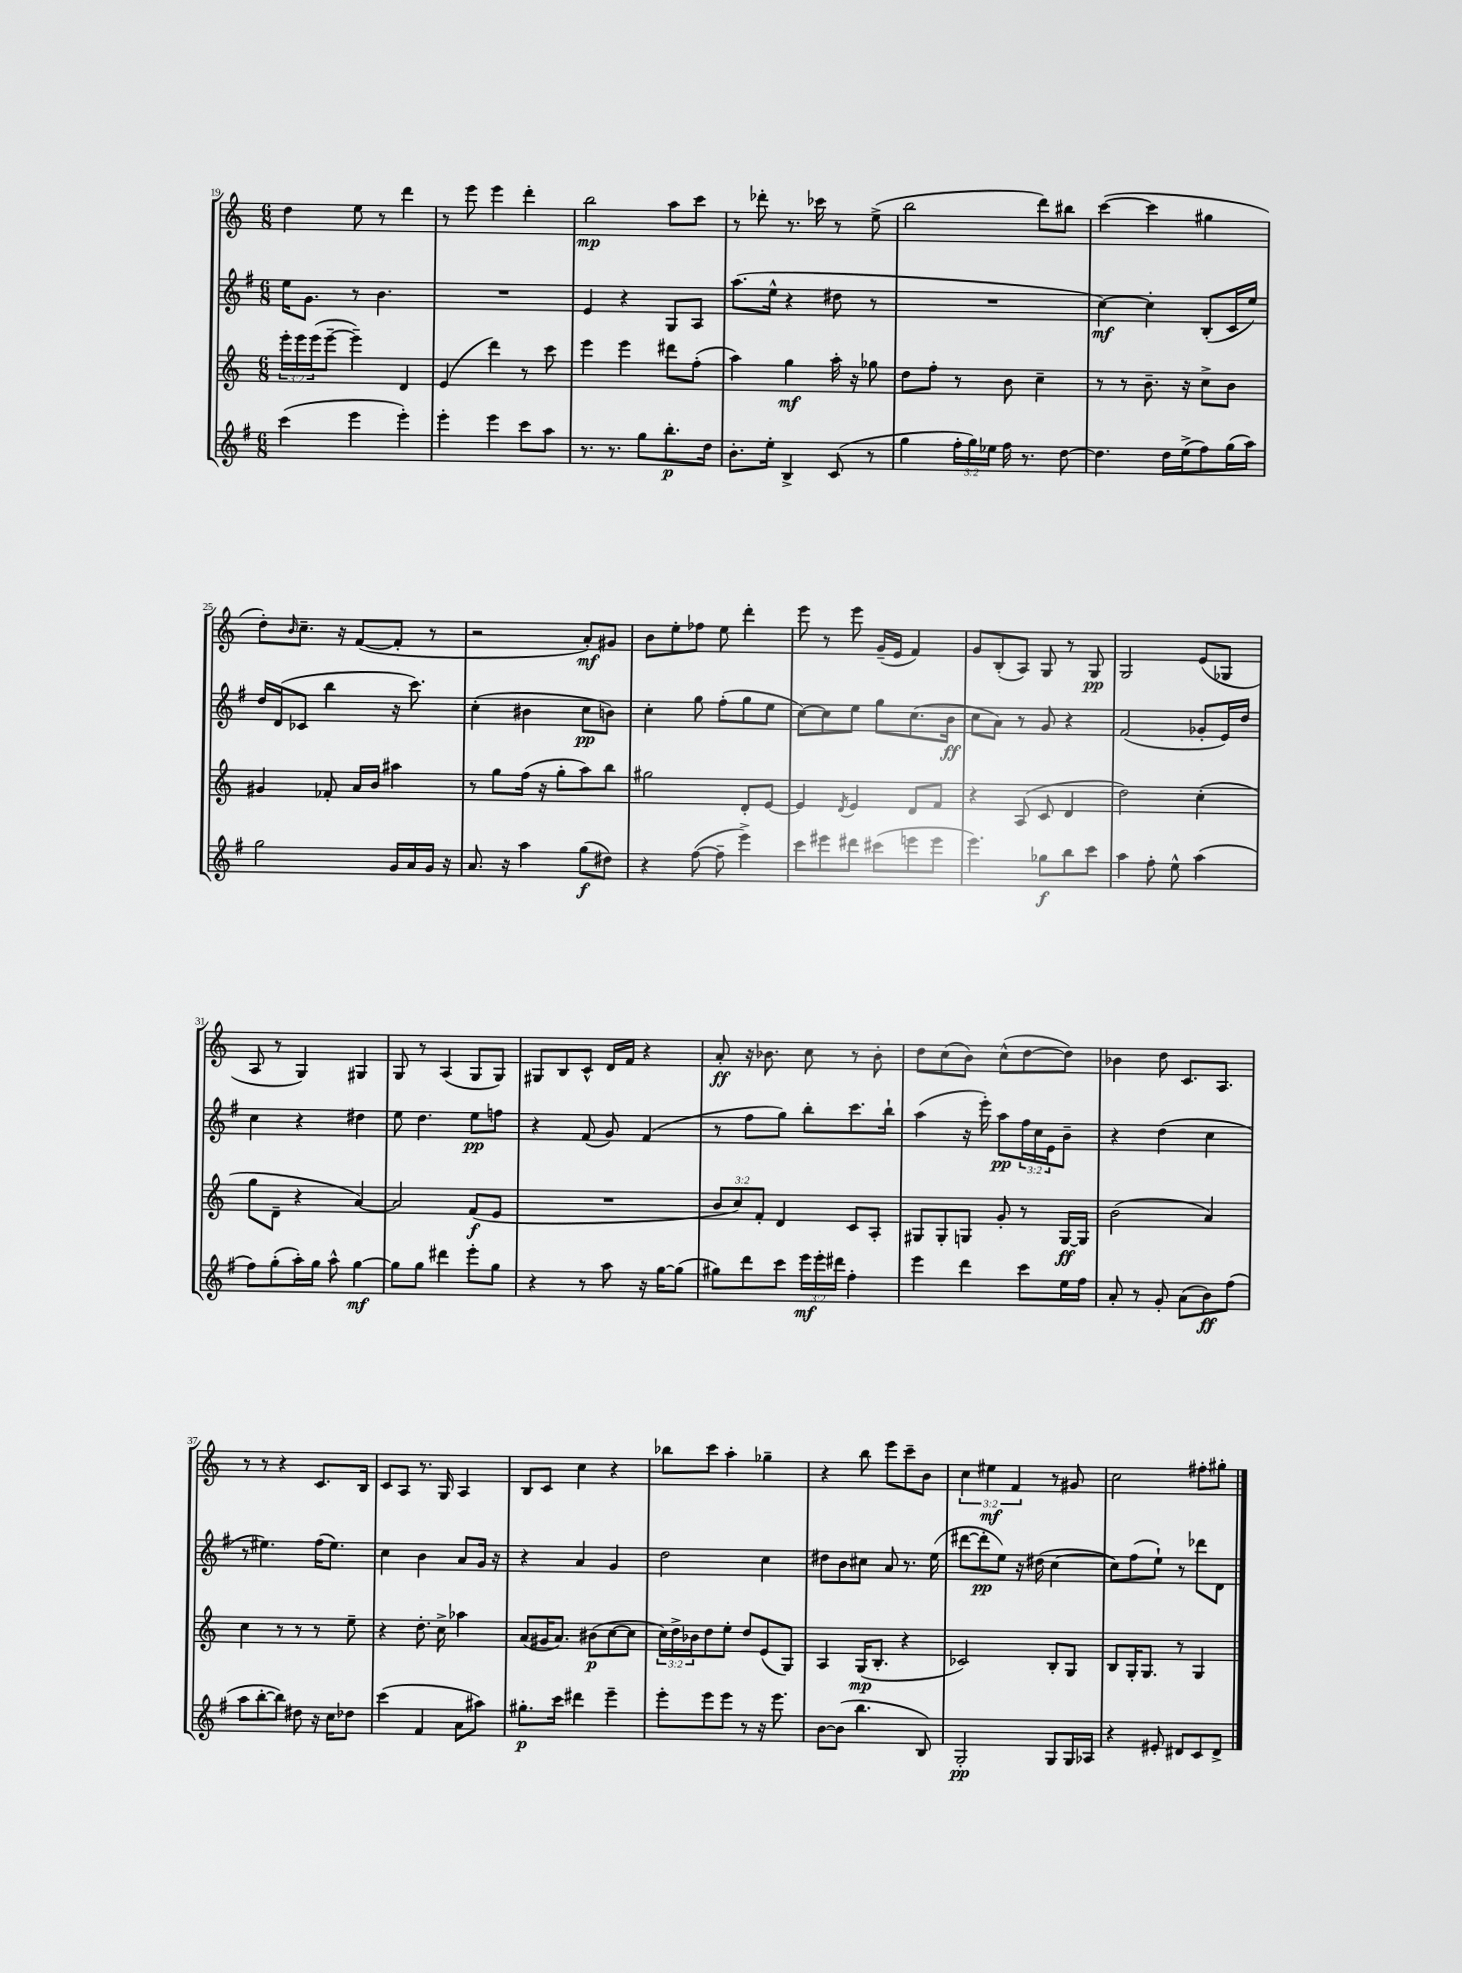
<<
\new StaffGroup <<
\new Staff = "s0" {
    \clef treble \key c \major \numericTimeSignature \time 6/8 \override Staff.TupletNumber.text = #tuplet-number::calc-fraction-text
    d''4 e''8 r8 d'''4 |
    r8 e'''8 e'''4 d'''4-. |
    b''2\mp a''8 c'''8 |
    r8 des'''8-. r8. ces'''16 r8 e''8->( |
    b''2 d'''8) bis''8 |
    c'''4~( c'''4 gis''4 |
    d''8-.) \grace { b'16 } c''8.-- r16 f'8~( f'8-. r8 |
    r2 a'8-.\mf) gis'8 |
    b'8 e''8-. fes''8 e''8 d'''4-. |
    e'''8 r8 e'''8 g'16--( e'16 f'4) |
    g'8 b8-.( a8) g8 r8 g8\pp |
    g2 e'8( ges8 |
    a8 r8 g4) gis4 |
    g8 r8 a4( g8 g8) |
    gis8 b8 c'8-^ d'16 f'16 r4 |
    a'8-.\ff r16 bes'8. c''8 r8 bes'8-. |
    d''8 c''8( b'8) c''8-^( d''8~ d''8) |
    bes'4 d''8 c'8. a8. |
    r8 r8 r4 c'8. b16 |
    c'8 a8 r8. g16 a4 |
    b8 c'8 c''4 r4 |
    bes''8 c'''8 a''4-. ges''4-- |
    r4 b''8 e'''8 c'''8-- b'8 |
    \tuplet 3/2 { c''4 eis''4\mf f'4 } r8 gis'8 |
    c''2 fis''8-. gis''8-. \bar "|." |
}
\new Staff = "s1" {
    \clef treble \key g \major \numericTimeSignature \time 6/8 \override Staff.TupletNumber.text = #tuplet-number::calc-fraction-text
    e''16 g'8. r8 b'4. |
    R2. |
    e'4 r4 g8 a8 |
    a''8.( e''16-^ r4 dis''8 r8 |
    R2. |
    c''4~\mf) c''4-. b8-.( c'16 e''16) |
    d''16 d'16( ces'8 b''4 r16 c'''8.) |
    c''4-.( bis'4 c''8\pp b'8) |
    c''4-. g''8 fis''8-.( g''8 e''8 |
    c''8~) c''8 e''8 g''8 c''8.( b'16\ff |
    c''8 a'8) r8 g'8 r4 |
    fis'2( ges'8-. e'16) d''16 |
    c''4 r4 dis''4 |
    e''8 d''4. e''8\pp f''8 |
    r4 fis'8( g'8) fis'4( |
    r8 fis''8 g''8) b''8-. c'''8. b''16-! |
    a''4( r16 e'''16-.) a''8\pp \tuplet 3/2 { fis''16 c''16 e'16 } b'8-- |
    r4 d''4( c''4 |
    r8 eis''4.) fis''16( eis''8.) |
    c''4 b'4 a'8 g'16 r16 |
    r4 a'4 g'4 |
    d''2 c''4 |
    dis''8 b'8 cis''8 a'8 r8. e''16( |
    dis'''8~ dis'''8-.\pp e''8) r16 dis''16( c''4~ |
    c''8) fis''8( e''8-!) r8 des'''8 d'8 \bar "|." |
}
\new Staff = "s2" {
    \clef treble \key c \major \numericTimeSignature \time 6/8 \override Staff.TupletNumber.text = #tuplet-number::calc-fraction-text
    \tuplet 3/2 { e'''16-. e'''16 e'''16( } e'''8~-- e'''4--) d'4 |
    e'4( d'''4) r8 c'''8 |
    e'''4 e'''4 dis'''8 f''8-.( |
    a''4) g''4\mf a''16-. r16 ges''8 |
    d''8 f''8-. r8 b'8 c''4-- |
    r8 r8 b'8.-- r16 c''8-> b'8 |
    gis'4 fes'8-. a'16 b'16 ais''4 |
    r8 g''8 f''16( r16 g''8-. a''8) b''8 |
    gis''2 d'8-. e'8~ |
    e'4 \acciaccatura { d'8 } e'4 d'8 f'8 |
    r4 a8( c'8 d'4 |
    d''2) c''4-.( |
    g''8 d'8-- r4 a'4~) |
    a'2 f'8\f( e'8 |
    R2. |
    \tuplet 3/2 { b'8 c''8) f'8-. } d'4 c'8 a8-. |
    gis8 gis8-. g8 g'8-. r8 g16~\ff g16 |
    b'2( a'4) |
    c''4 r8 r8 r8 e''8-- |
    r4 d''8.-. c''16-> aes''4 |
    a'8( gis'16 a'8.) bis'8\p( c''8~ c''8 |
    \tuplet 3/2 { c''16) d''16-> bes'16 } d''8 e''8-. d''8 e'8( g8) |
    a4 g16\mp( b8.-. r4 |
    ces'2) b8-. g8 |
    b8 g16-. g8. r8 g4 \bar "|." |
}
\new Staff = "s3" {
    \clef treble \key g \major \numericTimeSignature \time 6/8 \override Staff.TupletNumber.text = #tuplet-number::calc-fraction-text
    c'''4( e'''4 e'''4-.) |
    e'''4-. e'''4 c'''8 a''8 |
    r8. r8. g''8 b''8.-.\p d''16 |
    b'8.-. e''16-. b4-> c'8( r8 |
    g''4 \tuplet 3/2 { fis''16-. g''16) ees''16 } fis''16 r8. d''8~ |
    d''4. d''16 e''16->( fis''8) g''16( a''16) |
    g''2 g'16 a'16 g'16 r16 |
    a'8. r16 a''4 g''8\f( dis''8) |
    r4 fis''8~( fis''8-- e'''4->) |
    c'''8 eis'''8 dis'''8 cis'''8( e'''8 e'''8 |
    e'''4.) ges''8\f b''8 c'''8 |
    a''4 fis''8-. e''8-^ a''4( |
    fis''8) g''8-.( a''16-.) g''16 a''8-^ g''4~\mf |
    g''8 g''8 dis'''4 e'''8-. g''8 |
    r4 r8 a''8 r16 g''16~ g''8( |
    gis''8) d'''8 c'''8 \tuplet 3/2 { e'''16\mf e'''16-. dis'''16 } fis''4-. |
    e'''4 d'''4 c'''8 e''16 fis''16 |
    a'8-. r8 g'8-. a'8( b'8\ff) fis''8( |
    a''8 b''8~-. b''8) dis''8 r16 c''16 des''8 |
    c'''4( fis'4 a'8 ais''8) |
    gis''8.-.\p c'''16 dis'''4 e'''4-- |
    e'''8-. e'''8 e'''8 r8 r16 e'''8. |
    b'8~ b'8( b''4. b8) |
    g2-.\pp g8 g16 aes16 |
    r4 eis'8-. dis'8 c'8 dis'8-> \bar "|." |
}
>>
>>
\layout { \context { \Score currentBarNumber = #19 } }
